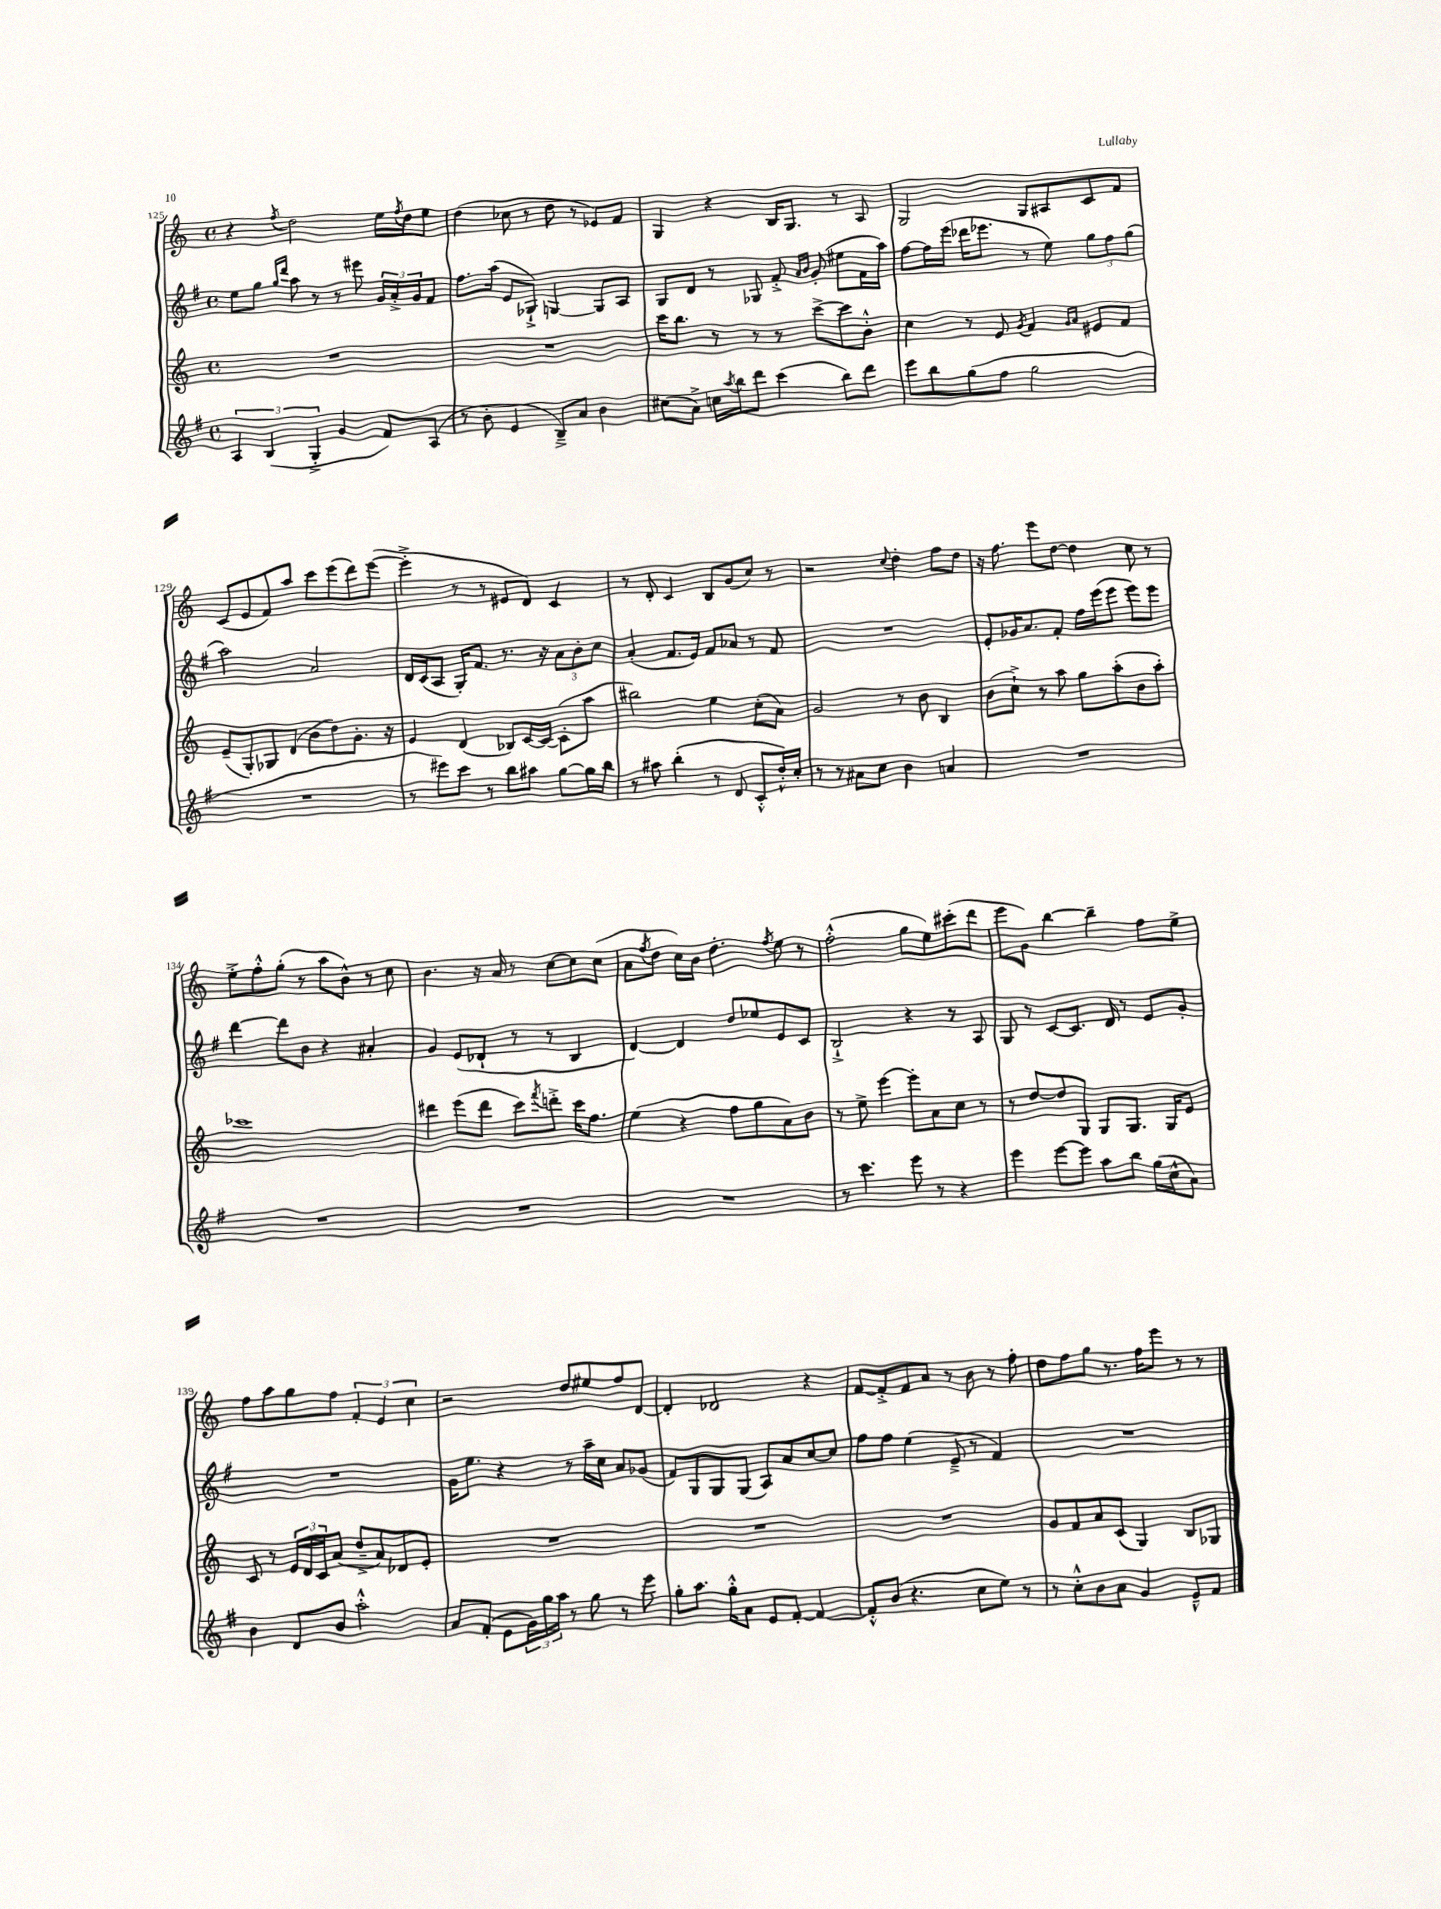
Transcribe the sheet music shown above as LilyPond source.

<<
\new StaffGroup <<
\new Staff = "s0" {
    \clef treble \key c \major \defaultTimeSignature \time 4/4
    r4 \acciaccatura { f''8 } d''2 e''16 \acciaccatura { f''8 } d''16 e''8 |
    d''4( ces''8 r8 d''8 r8 ees'8) f'8 |
    g4 r4 b16 g8. r8 a8 |
    g2 g8 ais8 c'8 f'8 |
    c'8( e'8 f'8) a''8 c'''8 e'''8( d'''8) e'''8~( |
    e'''4-.-> r8 r8 eis'8 d'8) c'4 |
    r8 d'8-. c'4 b8 g'8( c''8) r8 |
    r2 \appoggiatura { c''8 } d''4-. f''8 d''8 |
    r16 f''8. e'''8 d''8~ d''4 c''8 r8 |
    e''8-.-> f''8-.-^ g''8-.( r8 a''8 b'8-^) r8 c''8 |
    b'4. r16 a'16 r8 c''8~ c''8 c''8( |
    a'8 \acciaccatura { f''8 } d''8 c''16) b'16 d''4.-. \acciaccatura { f''8 } e''8 r8 |
    f''2-.-^( g''8 e''8) cis'''8-.( d'''8 |
    e'''8 g'8) b''4~ b''4-- f''8 e''8-> |
    f''8 a''8 g''8 f''8 \tuplet 3/2 { f'4-. e'4 c''4 } |
    r2 d''8 eis''8 f''8 d'8~ |
    d'4-. des'2 r4 |
    f'8~ f'8-.-> f'8 a'8 r8 b'8 r8 f''8-. |
    d''8 f''8 g''8 r8. f''16 e'''8 r8 r8 \bar "|." |
}
\new Staff = "s1" {
    \clef treble \key g \major \defaultTimeSignature \time 4/4
    e''8 g''8 \grace { g''16 d'''16 } a''8 r8 r8 eis'''8 \tuplet 3/2 { g'16 a'16-.-> g'16 } fis'8 |
    fis''8. a''16( e'8 ges8-!->) g4~ g8 a8 |
    g8 d'8 r8 ges8 fis'8-.-> \grace { a'16 b'16 } g'8-.( eis''8 fis'16 a''16) |
    fis''8~ fis''16 e'''16( des'''16 ees'''8. r8 e''8) \tuplet 3/2 { g''8 fis''8 g''8( } |
    a''2) a'2 |
    d'16 c'16( a8 g16-.) fis'8. r8. r16 \tuplet 3/2 { a'8 b'8-. c''8 } |
    a'4-.( fis'8. e'16) fis'8 aes'8 r8 fis'8 |
    R1 |
    e'8-. ges'16 a'8. fis'8-. fis''16 e'''16( e'''8 e'''8) e'''8 |
    d'''4~ d'''8 b'8 r4 ais'4-. |
    g'4 e'8( des'8-! r8 r8 b4 |
    d'4~) d'4 d''8 ees''8 e'8 c'8 |
    b2-!-> r4 r8 a8 |
    g8 r8 c'8~ c'8. d'16 r8 e'8 g'8-. |
    R1 |
    g'16 e''8. r4 r8 a''16-- c''16 a'8 ges'8( |
    fis'8) g8 g8 g8( a8) a'8 c''8~ c''8 |
    fis''8 fis''8 e''4( e'8---> r8 fis'4) |
    R1 \bar "|." |
}
\new Staff = "s2" {
    \clef treble \key c \major \defaultTimeSignature \time 4/4
    R1 |
    R1 |
    c'''16 b''8. r8 r8 r8 c'''8~-> c'''8 b'8-.-^ |
    c''4 r8 e'8 \acciaccatura { g'8 } f'4 \grace { g'16 a'16 } eis'8 f'8 |
    e'8--( g8-.) ges8 d'8( b'8 d''8) g'8.-. r16 |
    e'4 d'4( bes8) c'16~ c'16~ c'8-.( a''8 |
    bis''2) e''4 c''8-.( a'8) |
    g'2 r8 b'8 b4 |
    b'8( c''8-!->) r8 a''8 g''8 a''8-.( b'8 a''8-.) |
    ces'''1 |
    dis'''4 e'''8( dis'''8 c'''8) \acciaccatura { f'''8 } d'''8-.-> c'''16 f''8. |
    e''4( r4 f''8 g''8 a'8) b'8 |
    r8 e''8-> e'''4~ e'''8-. a'8 c''8 r8 |
    r8 d''8~ d''8 g8 g8 g8. g16 e'8 |
    c'8 r8 \tuplet 3/2 { e'16 d'16 c'16 } a'8( d''8---> a'8) des'8 e'8-. |
    R1 |
    R1 |
    R1 |
    g'8 f'8 a'8 c'8( g4) b8 ges8 \bar "|." |
}
\new Staff = "s3" {
    \clef treble \key g \major \defaultTimeSignature \time 4/4
    \tuplet 3/2 { a4 b4( g4-.-> } g'4 fis'8) a8( |
    r8 b'8-. e'4 b8--->) a'8 b'4 |
    cis''8( a'8->) c''16 \acciaccatura { a''8 } b''16 d'''8 c'''4( b''8) d'''8 |
    e'''8 b''8 g''8( fis''8 g''2 |
    R1 |
    r8 eis'''8) c'''8 r8 b''8 ais''8 g''8~ g''16 b''16 |
    r8 ais''8 b''4-.( r8 d'8 c'8-.-^ d''16-.-^) c''16-. |
    r8 r8 ais'8 c''8 b'4 a'4 |
    R1 |
    R1 |
    R1 |
    R1 |
    r8 c'''4. e'''8 r8 r4 |
    e'''4 e'''8~ e'''8 a''8 b''8 g''16( c''16-^ a'8) |
    b'4 d'8 b'8 a''2-.-^ |
    a'8 fis'8-.( e'8 \tuplet 3/2 { g'16) g''16 a''16 } r8 g''8 r8 e'''8 |
    g''8-. a''8. g''16-.-^ a'8 e'8 fis'8~-. fis'4~ |
    fis'8-.-^ b'8( r4. c''8 e''8) r8 |
    r8 c''8-.-^ b'8 a'8 g'4 e'8---^ fis'8 \bar "|." |
}
>>
>>
\layout { \context { \Score currentBarNumber = #125 } }
